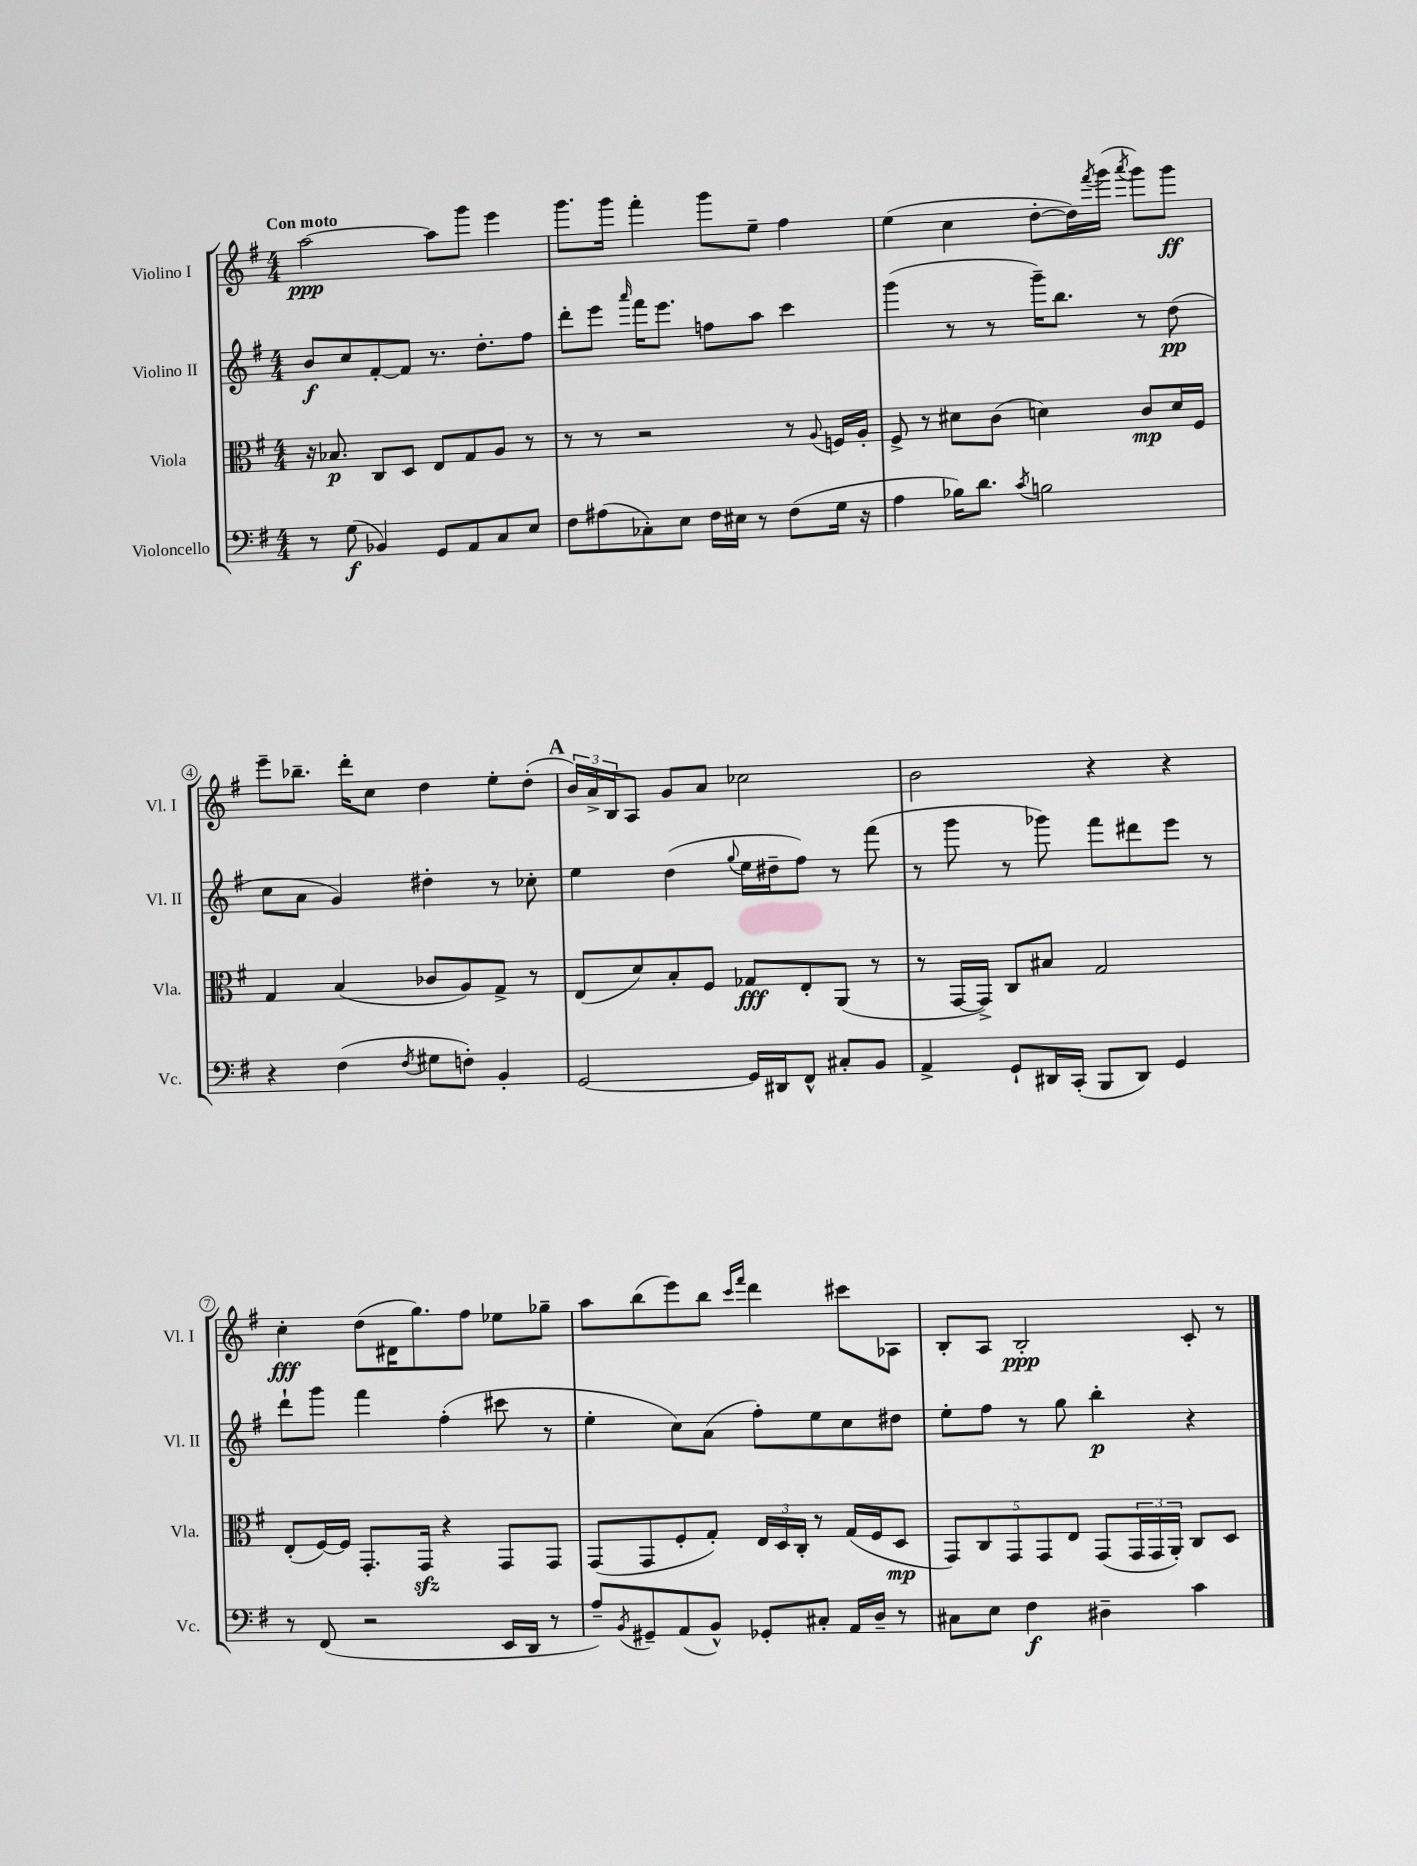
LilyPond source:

<<
\new StaffGroup <<
\new Staff = "s0" \with { instrumentName = "Violino I" shortInstrumentName = "Vl. I" } {
    \clef treble \key g \major \numericTimeSignature \time 4/4 \tempo "Con moto"
    a''2~\ppp a''8 g'''8 e'''4 |
    g'''8. g'''16 fis'''4-. g'''8 e''8-- fis''4 |
    e''4( c''4 d''8~-. d''16) \acciaccatura { fis'''8 } g'''16( \acciaccatura { a'''8 } g'''8) g'''8\ff |
    e'''8-- bes''8.-- d'''16-. c''8 d''4 e''8-. d''8-.( |
    \mark \markup { \bold "A" } \tuplet 3/2 { b'16) a'16-> b16 } a8 g'8 a'8 ces''2 |
    b'2 r4 r4 |
    c''4-.\fff d''8( dis'16 g''8.) fis''8 ees''8 ges''8-- |
    a''8 b''8( e'''8) b''8 \grace { c'''16 fis'''16 } d'''4 cis'''8 aes8 |
    b8-. a8 b2-.\ppp c'8-. r8 \bar "|." |
}
\new Staff = "s1" \with { instrumentName = "Violino II" shortInstrumentName = "Vl. II" } {
    \clef treble \key g \major \numericTimeSignature \time 4/4
    b'8\f c''8 fis'8~-. fis'8 r8. d''8.-. fis''8 |
    d'''8-. e'''8 \grace { a'''16 } fis'''16 e'''8. f''8 a''8 c'''4 |
    g'''4( r8 r8 g'''16--) b''8. r8 d''8\pp( |
    c''8 a'8 g'4) dis''4-. r8 ces''8-. |
    \mark \markup { \bold "A" } e''4 d''4( \appoggiatura { g''8 } e''16 dis''16-- fis''8) r8 fis'''8( |
    r8 g'''8 r8 ges'''8) fis'''8 dis'''8 e'''8 r8 |
    d'''8-! g'''8 fis'''4 fis''4-.( cis'''8 r8 |
    e''4-. c''8) a'8( fis''8-.) e''8 c''8 dis''8 |
    e''8-. fis''8 r8 g''8 b''4-.\p r4 \bar "|." |
}
\new Staff = "s2" \with { instrumentName = "Viola" shortInstrumentName = "Vla." } {
    \clef alto \key g \major \numericTimeSignature \time 4/4
    r16 bes8.\p c8 d8 e8 g8 a8 r8 |
    r8 r8 r2 r8 \appoggiatura { a8 } f16 a16-. |
    fis8-> r8 dis'8 c'8( d'4) c'8\mp d'16 fis16 |
    g4 b4( ces'8 a8) g8-> r8 |
    \mark \markup { \bold "A" } e8( d'8) b8-. fis8 ges8\fff e8-. a,8( r8 |
    r8 g,16~ g,16->) c8 bis8 g2 |
    e8-.( fis16~) fis16 g,8.-. g,16\sfz r4 g,8 g,8 |
    g,8( g,8 fis8-. g8-.) \tuplet 3/2 { e16 d16 c16-. } r8 g16( fis16 d8\mp |
    \tuplet 5/4 { g,8) c8 g,8 g,8 e8 } g,8( \tuplet 3/2 { g,16 g,16 a,16-.) } c8 d8 \bar "|." |
}
\new Staff = "s3" \with { instrumentName = "Violoncello" shortInstrumentName = "Vc." } {
    \clef bass \key g \major \numericTimeSignature \time 4/4
    r8 g8\f( bes,4) g,8 a,8 c8 e8 |
    fis8 ais8( ces8-.) e8 fis16 eis16 r8 fis8( g16 r16 |
    a4 bes16) d'8. \acciaccatura { c'8 } b2 |
    r4 fis4( \acciaccatura { fis8 } gis8 f8-.) b,4-. |
    \mark \markup { \bold "A" } g,2~ g,16 dis,16 fis,8-^ cis8-. b,8 |
    a,4-> g,8-! dis,16 c,16-.( b,,8 dis,8) g,4 |
    r8 fis,8( r2 e,16 d,16 r8 |
    a8--) \acciaccatura { b,8 } gis,8-- a,8( b,8-^) ges,8-. cis8-. a,16 d16-- r8 |
    cis8 e8 fis4\f dis4-- c'4 \bar "|." |
}
>>
>>
\layout { \context { \Score \override BarNumber.stencil = #(make-stencil-circler 0.1 0.3 ly:text-interface::print) } }
